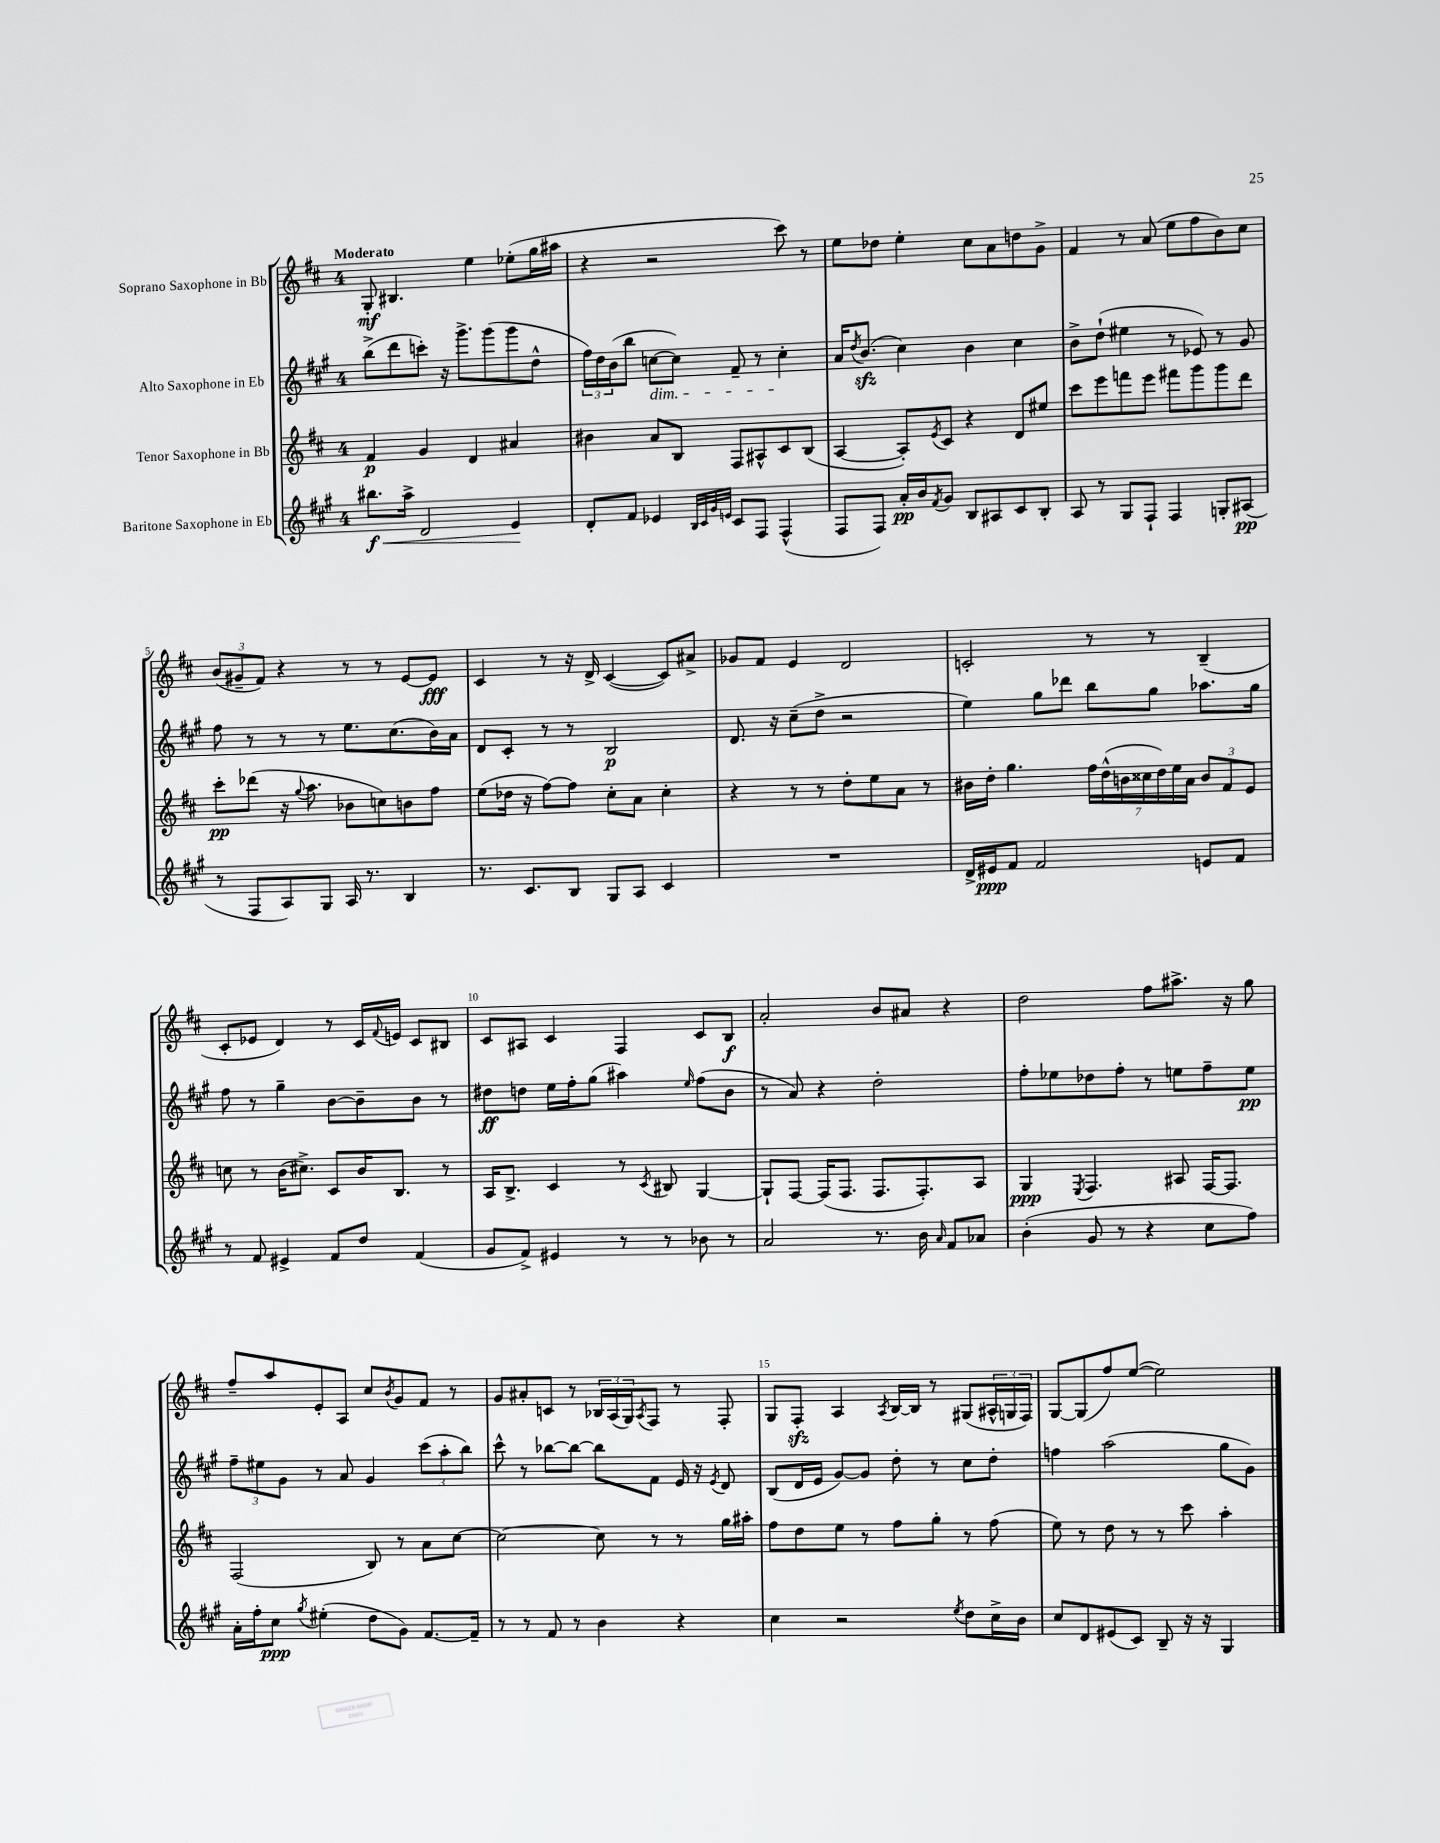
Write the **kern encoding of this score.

**kern	**kern	**kern	**kern
*staff4	*staff3	*staff2	*staff1
*clefG2	*clefG2	*clefG2	*clefG2
*k[f#c#g#]	*k[f#c#]	*k[f#c#g#]	*k[f#c#]
*M4/4	*M4/4	*M4/4	*M4/4
8.bb#	4f#	(8bb^	8G'
.	.	8ddd	4.B#
16aa^	.	.	.
2d	4g	8ccc')	.
.	.	16r	.
.	.	8.ggg#^	.
.	4d	.	4ee
.	.	(8ggg#	.
4e	4a#	8ggg#	(8ee-'
.	.	8dd^^	16gg
.	.	.	16aa#
=	=	=	=
8d'	4b#	24ff#)	4r
.	.	24dd	.
.	.	(24b	.
8f#	.	8bb	.
4e-	8a	[8cc	2r
.	8B	8cc])	.
32qqB	.	.	.
32qqc#	.	.	.
32qqg#	.	.	.
32qqe	.	.	.
8c#	8F#	8f#~	.
8F#	8A#^^	8r	.
(4F#^^	8c#	4cc'	8ccc#)
.	(8B	.	8r
=	=	=	=
8F#	[4A	16a	8ee
.	.	8qdd	.
.	.	(8.b	.
8F#)	.	.	8dd-
16a'	8A'])	4cc#)	4ee'
16b	.	.	.
8qf#	8qe	.	.
8g#	8c#	.	.
8B	4r	4b	8cc#
8A#	.	.	8a
8c#	8d	4cc#	8dd
8B'	8ee#	.	8g^
=	=	=	=
8A	8ccc#	8b^	4f#
8r	8eee	(8dd`	.
8G#	8fff	4ee#	8r
8F#`	8eee	.	(8a
4F#	8fff#	8r	8ee
.	8ggg	8e-)	8ff#
8G'	8ggg	8r	8b)
(8A#	8ddd	8g#	8cc#
=	=	=	=
8r	8ccc#'	8ff#	(12b
.	.	.	12g#~
8F#	(8ddd-	8r	.
.	.	.	12f#)
8A)	16r	8r	4r
.	8qqgg	.	.
.	8.aa	.	.
8G#	.	8r	.
16A	8b-	8.ee	8r
8.r	.	.	.
.	8cc)	.	8r
.	.	(8.cc#	.
4B	8b	.	[8e
.	8ff#	16b)	8e]
.	.	16a	.
=	=	=	=
8.r	(8ee	8d	4c#
.	16dd-	8c#'	.
8.c#	16r	.	.
.	[8ff#)	8r	8r
8B	8ff#]	8r	16r
.	.	.	16d^
8G#	8cc#'	2B	([4c#
8A	8a	.	.
4c#	4cc#'	.	8c#])
.	.	.	8a#^
=	=	=	=
1r	4r	8.d	8g-
.	.	.	8f#
.	.	16r	.
.	8r	(8cc#~	4e
.	8r	8dd^	.
.	8dd'	2r	2d
.	8ee	.	.
.	8a	.	.
.	8r	.	.
=	=	=	=
16d^	16b#	4ee)	2c'
16e#	16dd'	.	.
8f#	4.gg	.	.
2f#	.	8gg#	.
.	.	8ddd-	.
.	28ff#	8bb	8r
.	(28dd^^	.	.
.	28b	.	.
.	28cc##	.	.
.	.	8gg#	8r
.	28dd)	.	.
.	28ee	.	.
.	28a	.	.
8e	12b	8.aa-	(4B~
.	12f#	.	.
8f#	.	.	.
.	12e	.	.
.	.	16gg#	.
=	=	=	=
8r	8cc	8ff#	8c#'
8f#	8r	8r	8e-
4e#^	(16b	4gg#~	4d)
.	8.cc#^)	.	.
8f#	8c#	[8b	8r
8dd	16b	8b~]	16c#
.	.	.	8qqf#
.	8.B	.	16e
(4f#	.	8b	8c#
.	8r	8r	8B#
=	=	=	=
8g#	16A	8dd#	8c#
.	8.B^	.	.
8f#^)	.	8dd	8A#
4e#	4c#	16ee	4c#
.	.	16ff#'	.
.	.	(8gg#	.
8r	8r	4aa#)	4F#
.	8qc#	.	.
8r	8B#	.	.
.	.	16qqee	.
8b-	[4G	(8ff#	8c#
8r	.	8b	8B
=	=	=	=
2a	8G`]	8r	2a'
.	[8F#	8a)	.
.	(16F#]	4r	.
.	8.F#	.	.
8.r	8.F#	2dd'	8b
.	.	.	8a#
16b	8.F#')	.	.
16qqa	.	.	.
8f#	.	.	4r
8a-	8A	.	.
=	=	=	=
(4b'	4G	8ff#'	2dd
.	.	8ee-	.
.	8qE	.	.
8g#	4.F#	8dd-	.
8r	.	8ff#'	.
4r	.	8r	8ff#
.	8A#	8ee	8.aa#^
8cc#	[16F#	8ff#~	.
.	8.F#]	.	16r
8ff#)	.	8ee	8gg
=	=	=	=
16a'	(2F#	12ff#~	8ff#~
16ff#'	.	.	.
.	.	12ee#	.
8cc#	.	.	8aa
.	.	12g#	.
8qgg#	.	.	.
(4ee#'	.	8r	8e'
.	.	8a	8A
8dd	8B)	4g#	8cc#
.	.	.	8qb
8g#)	8r	.	8g
[8.f#	8a	(12ccc#	8f#
.	.	12aa'	.
.	[8cc#	.	8r
.	.	12bb)	.
16f#~]	.	.	.
=	=	=	=
8r	2cc#_	8ccc#^^	8g
8r	.	8r	8a#'
8f#	.	[8bb-	8c
8r	.	8bb-_	8r
4b	8cc#]	8bb-]	24B-
.	.	.	(24A
.	.	.	24G)
.	.	.	8qA
.	8r	8f#	8F#
4r	8r	16e	8r
.	.	16r	.
.	.	8qe	.
.	16gg	8d	8F#'
.	16aa#'	.	.
=	=	=	=
4cc#	8ff#	(8B	8G
.	8dd	16d	8F#'
.	.	16e	.
2r	8ee	[8g#)	4A
.	8r	8g#]	.
.	.	.	8qA
.	8ff#	8dd'	[16B
.	.	.	16B]
.	8gg'	8r	8r
8qee	.	.	.
8dd	8r	8cc#	(8G#
16cc#^	(8ff#	8dd'	24A#^^
.	.	.	24G
16b	.	.	.
.	.	.	24F#)
=	=	=	=
8cc#	8ee)	4ff	[8G
8d	8r	.	(8G]
(8e#	8dd	(2aa	8ff#)
8c#)	8r	.	([8ee
8B~	8r	.	2ee])
16r	8ccc#	.	.
16r	.	.	.
4G#	4aa'	8gg#	.
.	.	8g#)	.
==	==	==	==
*-	*-	*-	*-
